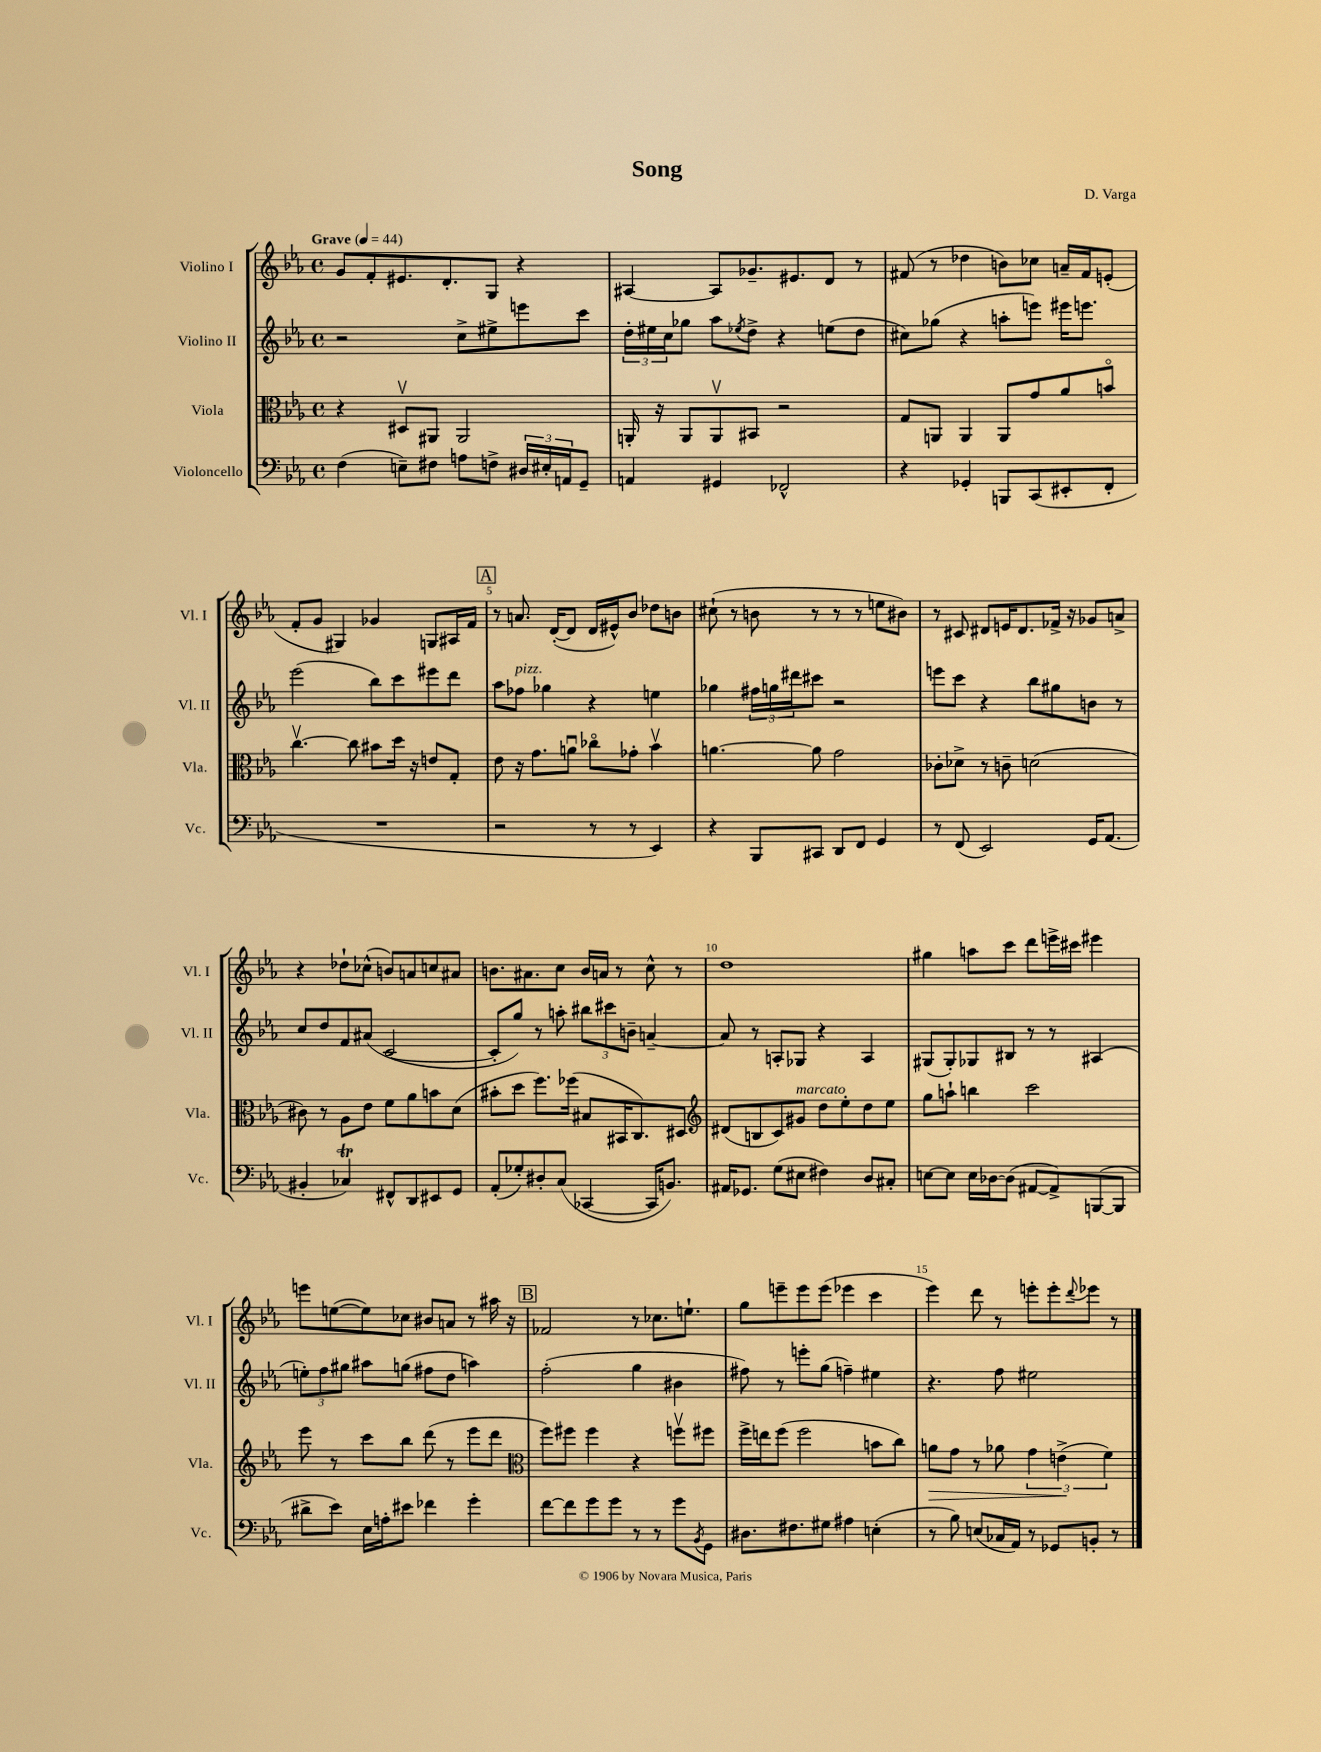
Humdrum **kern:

**kern	**kern	**kern	**kern
*staff4	*staff3	*staff2	*staff1
*clefF4	*clefC3	*clefG2	*clefG2
*k[b-e-a-]	*k[b-e-a-]	*k[b-e-a-]	*k[b-e-a-]
*M4/4	*M4/4	*M4/4	*M4/4
*met(c)	*met(c)	*met(c)	*met(c)
*MM44	*MM44	*MM44	*MM44
(4F\	4r	2r	8g/L
.	.	.	8f'/
8E~\L)	8D#v/L	.	8.e#/
8F#\J	8AA#/J	.	.
.	.	.	8.d'/
8A\L	2AA#/	8cc^\L	.
8F^\J	.	8ee#^\	8G/J
24D#/LL	.	8eee\	4r
24E#'/	.	.	.
24AA/J	.	.	.
8GG~/J	.	8ccc\J	.
=	=	=	=
4AA/	16AA'/	24dd'\LL	[4A#/
.	.	24ee#\	.
.	16r	.	.
.	.	24cc\J	.
.	8AA/L	8gg-\J	.
4GG#/	8AAv/	8aa-\L	8A#/]L
.	.	8qee-/	.
.	8BB#/J	8dd^\J	8.g-~/
2FF-^^/	2r	4r	.
.	.	.	8.e#/
.	.	(8ee\L	8d/J
.	.	8dd\J	8r
=	=	=	=
4r	8G/L	8cc#\L)	(8f#/
.	8AA/J	(8gg-\J	8r
4GG-'/	4AA/	4r	4dd-\
8BBB/L	8AA/L	8aa'\L	8b\L)
(8CC/	8g/	8eee\J)	8cc-\J
8EE#'/	8a-/	16eee#\LK	16a~/LL
.	.	8.eee\J	16f#/J
8FF'/J	8bo/J	.	(8e'/J
=	=	=	=
1r	[4.ccv\	(2eee-\	8f'/L
.	.	.	8g/J
.	.	.	4G#/)
.	8cc\]	.	.
.	8b#\L	8bb-\L)	4g-/
.	16dd\Jk	8ccc\	.
.	16r	.	.
.	8e/L	8eee#\	8G/L
.	8G'/J	8ddd\J	16A#/L
.	.	.	16f/JJ
=	=	=	=
2r	8e-\	8aa-\L	8r
.	16r	8ff-\J	8.a/
.	8.g\L	.	.
.	.	4gg-\	.
.	.	.	([16d'/LK
.	8au\J	.	8d/]J
8r	8cc-o\L	4r	16d/LL
.	.	.	16e#^^/J)
8r	8g-'\J	.	8b-/J
4EE-/)	4b-v\	4ee\	8dd-\L
.	.	.	8b\J
=	=	=	=
4r	[4.a\	4gg-\	(8cc#`\
.	.	.	8r
8BBB-/L	.	24ff#\LL	8b\
.	.	24gg\	.
.	.	24ddd#\J	.
8CC#/J	8a\]	8ccc#\J	8r
8DD/L	2g\	2r	8r
8FF/J	.	.	8r
4GG/	.	.	8ee\L
.	.	.	8b#\J)
=	=	=	=
8r	8c-'\L	8eee\L	8r
(8FF/	8d-^\J	8ccc\J	8c#/
2EE-/)	8r	4r	8d#/L
.	8c~\	.	16e/K
.	.	.	8.d#/
.	(2d\	8bb-\L	.
.	.	8gg#\	16f-^/Jk
.	.	.	16r
16GG/LK	.	8b\J	8g-/L
(8.AA-/J	.	.	.
.	.	8r	8a^/J
=	=	=	=
4BB#'/	8c#\)	8cc/L	4r
.	8r	8dd/	.
4C-/)	8A-\L	8f/	8dd-`\L
.	8e-\J	(8a#/J	(8cc-^^\J
8FF#^^/L	8f\L	[2c/	8b/L)
8DD/	8a-\	.	8a/
8EE#/	8b\	.	8cc/
8GG/J	(8d\J	.	8a#/J
=	=	=	=
(8AA-'/L	8b#'\L	8c'/]L	8.b\L
8G-'/)	8dd\J	8gg/J)	.
.	.	.	8.a#\
8D#'/	8.ff\L)	8r	.
(8C/J	.	8aa'\	8cc\J
.	(16ff-\Jk	.	.
[4CC-/	8B#/L	12bb#\L	16b/LL
.	.	.	16a/JJ
.	.	12ccc#\	.
.	16BB#/K	.	8r
.	.	12b~\J	.
.	8.C/)	.	.
16CC-/]LK	.	[4a~/	8cc^^\
8.BB/J)	.	.	.
.	8D#/J	.	8r
=	=	=	=
*	*clefG2	*	*
16AA#/LK	(8d#/L	8a/]	1dd
8.GG-/J	.	.	.
.	8B/	8r	.
(8G\L	8c/)	8A'/L	.
8E#\J	8g#/J	8G-/J	.
4F#\)	8dd\L	4r	.
.	8ee-'\	.	.
8D/L	8dd\	4A/	.
8C#'/J	8ee-\J	.	.
=	=	=	=
[8E\L	8gg\L	(8G#/L	4gg#\
8E\]J	8aa`\J	8G#'/)	.
16E\LL	4bb\	8G-/	8aa\L
[16D-\J	.	.	.
(8D-\]J	.	8B#/J	8ccc\J
[8AA#/L	2ccc\	8r	8ddd\L
8AA#^/])	.	8r	16eee^\L
.	.	.	16ccc#\JJ
([8BBB/	.	(4A#/	4eee#\
8BBB/]J	.	.	.
=	=	=	=
8d#^\L	8eee-\	12ee'\L)	8eee\L
.	.	12ff\	.
8e-\J)	8r	.	([8ee\
.	.	12gg#\J	.
16E-\LL	8ccc\L	8aa#\L	8ee\])
16A'\J	.	.	.
8e#\J	8bb-\J	(8gg\J	8cc-\J
4f-\	(8ddd\	8ff#\L	8b#/L
.	8r	8dd\J	8a/J
4g'\	8eee-\L	4aa\)	8r
.	8ddd\J	.	16aa#\
.	.	.	16r
=	=	=	=
*	*clefC3	*	*
[8f\L	8ff\L)	(2ff'\	2f-/
8f\]	8ff#\J	.	.
8g\	4ff#\	.	.
8g\J	.	.	.
8r	4r	4gg\	8r
8r	.	.	8.cc-\L
8g\L	8ffv\L	4b#\	.
.	.	.	8.ee`\J
8qBB-/	.	.	.
8GG\J	8ff#\J	.	.
=	=	=	=
8.D#\L	16ff^\LL	8ff#\)	8gg\L
.	16ee\J	.	.
.	(8ff\J	8r	8eee~\
8.F#\	.	.	.
.	2ff\	8eee'\L	8eee\
8G#\J	.	(8gg\J	(8eee\J
4A#\	.	4ff~\)	4eee-\
(4E'\	8b\L	4ee#\	4ccc\
.	8cc\J)	.	.
=	=	=	=
8r	8a\L	4.r	4eee-\)
8B-\)	8g\J	.	.
(8E/L	8r	.	8ddd\
16C-/L	8a-\	8ff\	8r
16AA-/JJ)	.	.	.
8r	6g\	2ee#\	8eee'\L
8GG-/L	.	.	8eee'\
.	(6e^\	.	.
.	.	.	8qqddd/
8BB'/J	.	.	8eee-\J
.	6f\)	.	.
8r	.	.	8r
==	==	==	==
*-	*-	*-	*-
